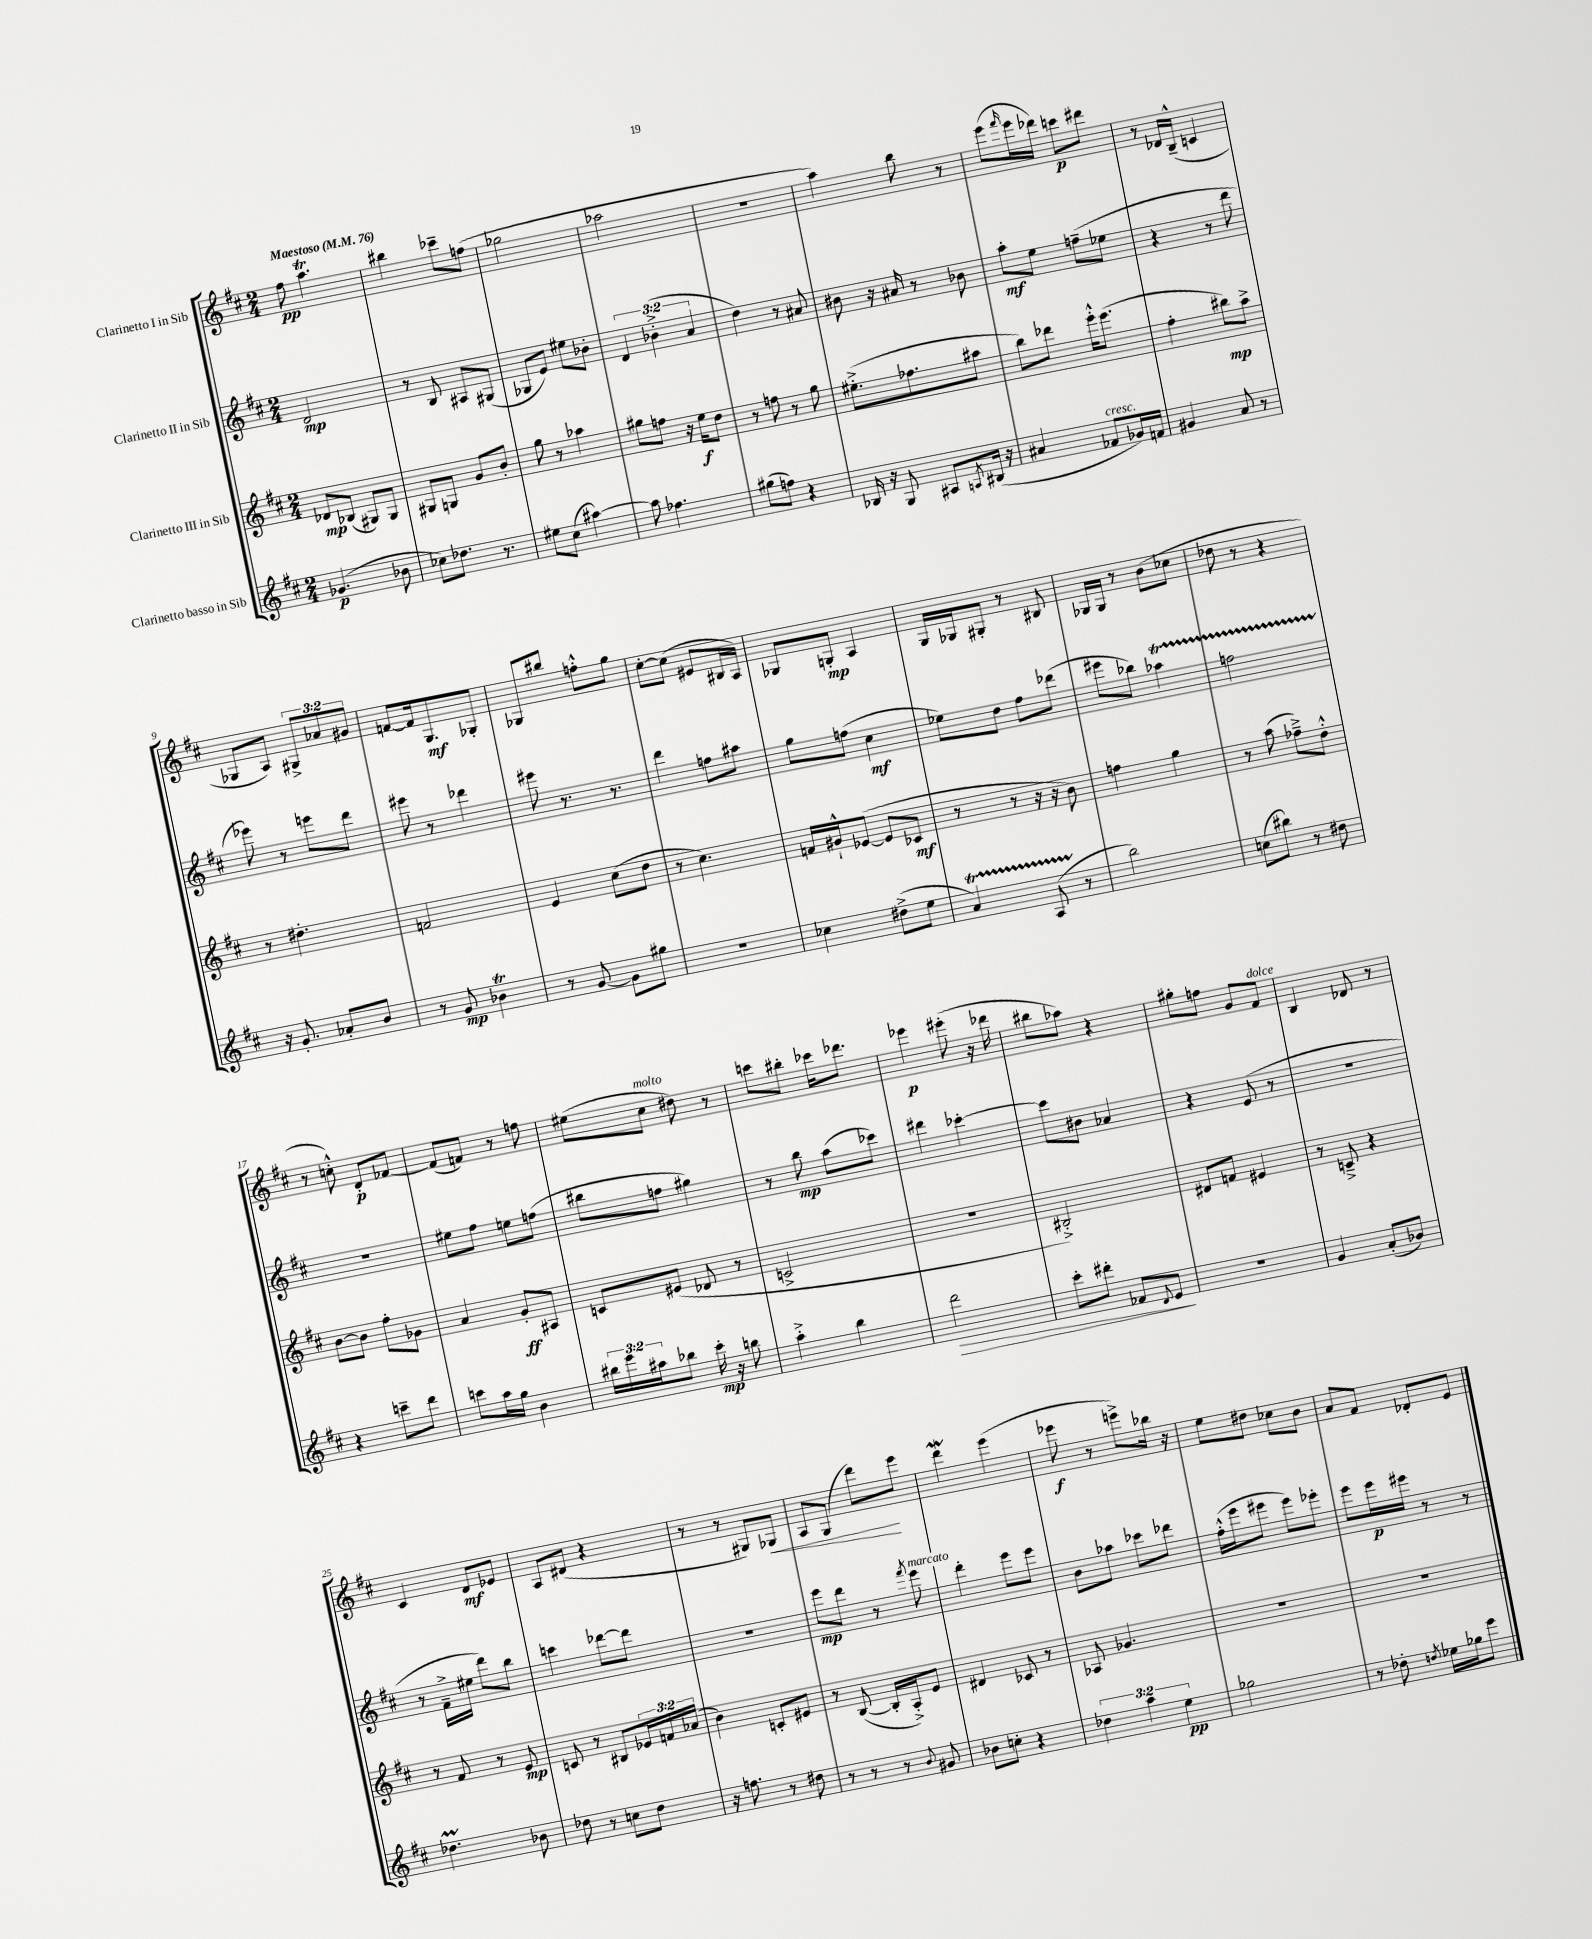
<<
\new StaffGroup <<
\new Staff = "s0" \with { instrumentName = "Clarinetto I in Sib" } {
    \clef treble \key d \major \numericTimeSignature \time 2/4 \override Staff.TupletNumber.text = #tuplet-number::calc-fraction-text \tempo "Maestoso" 4 = 76
    fis''8\pp a''4.\trill |
    bis''4 ces'''8-- f''8( |
    ges''2 |
    aes''2 |
    R2 |
    a''4) b''8 r8 |
    e'''8( \grace { fis'''16 } e'''16 des'''16) c'''8\p dis'''8 |
    r8 des'16 b16---^( c'4 |
    ges8 a8) \tuplet 3/2 { gis8-> aes'8 gis'8 } |
    f'8~ f'16 g8.\mf ges8-. |
    ges8 bis''8 f''8-.-^ g''8 |
    cis''8~-. cis''8( eis'8 bis16 a16) |
    ges8 g8-.\mp a4 |
    g16 ges16 gis8-. r8 bis8 |
    ges16 ges16 r8 b'8( ces''8 |
    des''8 r8 r4 |
    r8 c''8-.-^) d'8-.\p fes'8~ |
    fes'8( f'8) r8 f''8 |
    eis''8( cis''8^\markup { \italic "molto" } dis''8) r8 |
    c'''8 bis''8-. ces'''16 des'''8. |
    ees'''4\p eis'''8-.( r16 des'''16 |
    bis''8 aes''8) r4 |
    gis''8-. f''8 g'8 fis'8^\markup { \italic "dolce" } |
    b4 des'8 r8 |
    cis'4 d'8\mf ees'8 |
    a8 dis'8( r4 |
    r8 r8 gis8) ges8\< |
    a8 g8( d'''8\!) e'''8 |
    d'''4\mordent e'''4( |
    ees'''8\f r8 e'''8->) bes''16 r16 |
    e''8 dis''8 ces''8 b'8 |
    a'8 fis'8 des'8-. e'8 \bar "|." |
}
\new Staff = "s1" \with { instrumentName = "Clarinetto II in Sib" } {
    \clef treble \key d \major \numericTimeSignature \time 2/4 \override Staff.TupletNumber.text = #tuplet-number::calc-fraction-text
    d'2\mp |
    r8 b8 ais8 gis8( |
    ges8 e'8) eis''8 bes'8-. |
    \tuplet 3/2 { d'4 bes'4-.->( a'4 } |
    d''4) r8 ais'8 |
    bis'8 r16 ais'16 r8 bes'8 |
    a''8-.\mf e''8 f''8--( ees''8 |
    r4 r8 d'''8 |
    ees'''8) r8 e'''8 d'''8 |
    eis'''8 r8 des'''4 |
    eis'''8 r8. r8. |
    d'''4 f''8 ais''8 |
    g''8 f''8( cis''4\mf |
    ees''8) d''8 fis''8 des'''8( |
    eis'''8 bes''8) aes''4\startTrillSpan |
    f''2 |
    r2\stopTrillSpan |
    eis''8 fis''8 e''8 f''8( |
    bis''8 f''8 gis''4) |
    r8 b''8\mp a''8( ces'''8) |
    dis'''4 ces'''4~-. |
    ces'''8 bis'8 aes'4 |
    r4 e'8( r8 |
    r2 |
    r8 fis'16---> eis''16 d'''8) b''8 |
    c'''4 des'''8~ des'''8 |
    R2 |
    e'''8\mp d'''8 r8 \acciaccatura { fis'''8 } e'''8^\markup { \italic "marcato" } |
    d'''4-. e'''8 e'''8 |
    b'8 aes''8 ces'''8 des'''8 |
    fis''16-.-^( e'''16 eis'''8 eis'''8) ees'''8-. |
    e'''8 e'''16\p eis'''16 r8 r8 \bar "|." |
}
\new Staff = "s2" \with { instrumentName = "Clarinetto III in Sib" } {
    \clef treble \key d \major \numericTimeSignature \time 2/4 \override Staff.TupletNumber.text = #tuplet-number::calc-fraction-text
    des'8\mp bes8( gis8) gis8 |
    gis8 g8 g'8 b'8-. |
    g''8 r8 aes''4 |
    gis''8 f''8 r16 e''16\f d''8 |
    r8 f''8 r8 g''8 |
    eis''8.-.->( fes''8. ais''8 |
    b''8) des'''8 e'''16-.-^ e'''8.( |
    fis''4-. bis''8\mp) a''8-> |
    r8 dis''4.-. |
    f'2 |
    e'4 cis''8( d''8 |
    r8 cis''4.) |
    f'16 gis'16-!-^ ees'8~( ees'8 ces'8\mf |
    r8 r8 r16 r16 b'8) |
    f''4 g''4 |
    r8 a''8( fes''8--->) d''8-.-^ |
    b'8~ b'8 fis''8-. ges'8 |
    a'4 g'8-.\ff ais8 |
    c'8 eis'8( des'8 r8 |
    c'2-> |
    r2 |
    bis2-.->) |
    dis'8 f'8 eis'4 |
    r8 c'8---> r4 |
    r8 fis'8 r8 e'8\mp |
    c'8 r8 bis8 \tuplet 3/2 { ees'16 f'16 aes'16( } |
    b'4) c'8-. eis'8 |
    r8 b8~( b16-. a16-.->) e'8 |
    dis'4 ces'8 r8 |
    aes8 ges'4. |
    R2 |
    R2 \bar "|." |
}
\new Staff = "s3" \with { instrumentName = "Clarinetto basso in Sib" } {
    \clef treble \key d \major \numericTimeSignature \time 2/4 \override Staff.TupletNumber.text = #tuplet-number::calc-fraction-text
    ges'4.\p( bes'8 |
    ces''8) des''8. r8. |
    eis''8 cis''8( ais''4~) |
    ais''8 fes''4. |
    gis''8( f''8) r4 |
    bes16 r16 g8 ais8 \acciaccatura { a8 } bis16( r16 |
    ais'4 fes'8^\markup { \italic "cresc." } ges'16) f'16 |
    gis'4 a'8 r8 |
    r16 g'8.-. aes'8-. b'8 |
    r8 g'8\mp bes'4\trill |
    r8 g'8~ g'8 gis''8 |
    R2 |
    ces''4 dis''8->( e''8 |
    a'4\startTrillSpan) a8( r8\stopTrillSpan |
    b''2) |
    c''8( bis''8) r8 dis''8 |
    r4 c'''8-- d'''8 |
    c'''8 a''16 g''16 b'4 |
    \tuplet 3/2 { bis''16 e'''16 ais''16 } bes''8 cis'''16-.\mp r16 b''8 |
    a''4-.-> b''4 |
    d'''2\> |
    cis'''8-. dis'''8-. fes'8 \appoggiatura { d'8 } e'8\! |
    r2 |
    g'4 a'8-.( bes'8) |
    des''4.\prall bes'8 |
    des''8 r8 c''8 des''8 |
    r16 f''8. r8 dis''8 |
    r8 r8 r8 \appoggiatura { b'8 } gis'8 |
    bes'8 c''8-. r4 |
    \tuplet 3/2 { des''4 a''4 e''4\pp } |
    ges''2 |
    r8 des''8-. \acciaccatura { d''8 } ees''16 ges''16 e'''8 \bar "|." |
}
>>
>>
